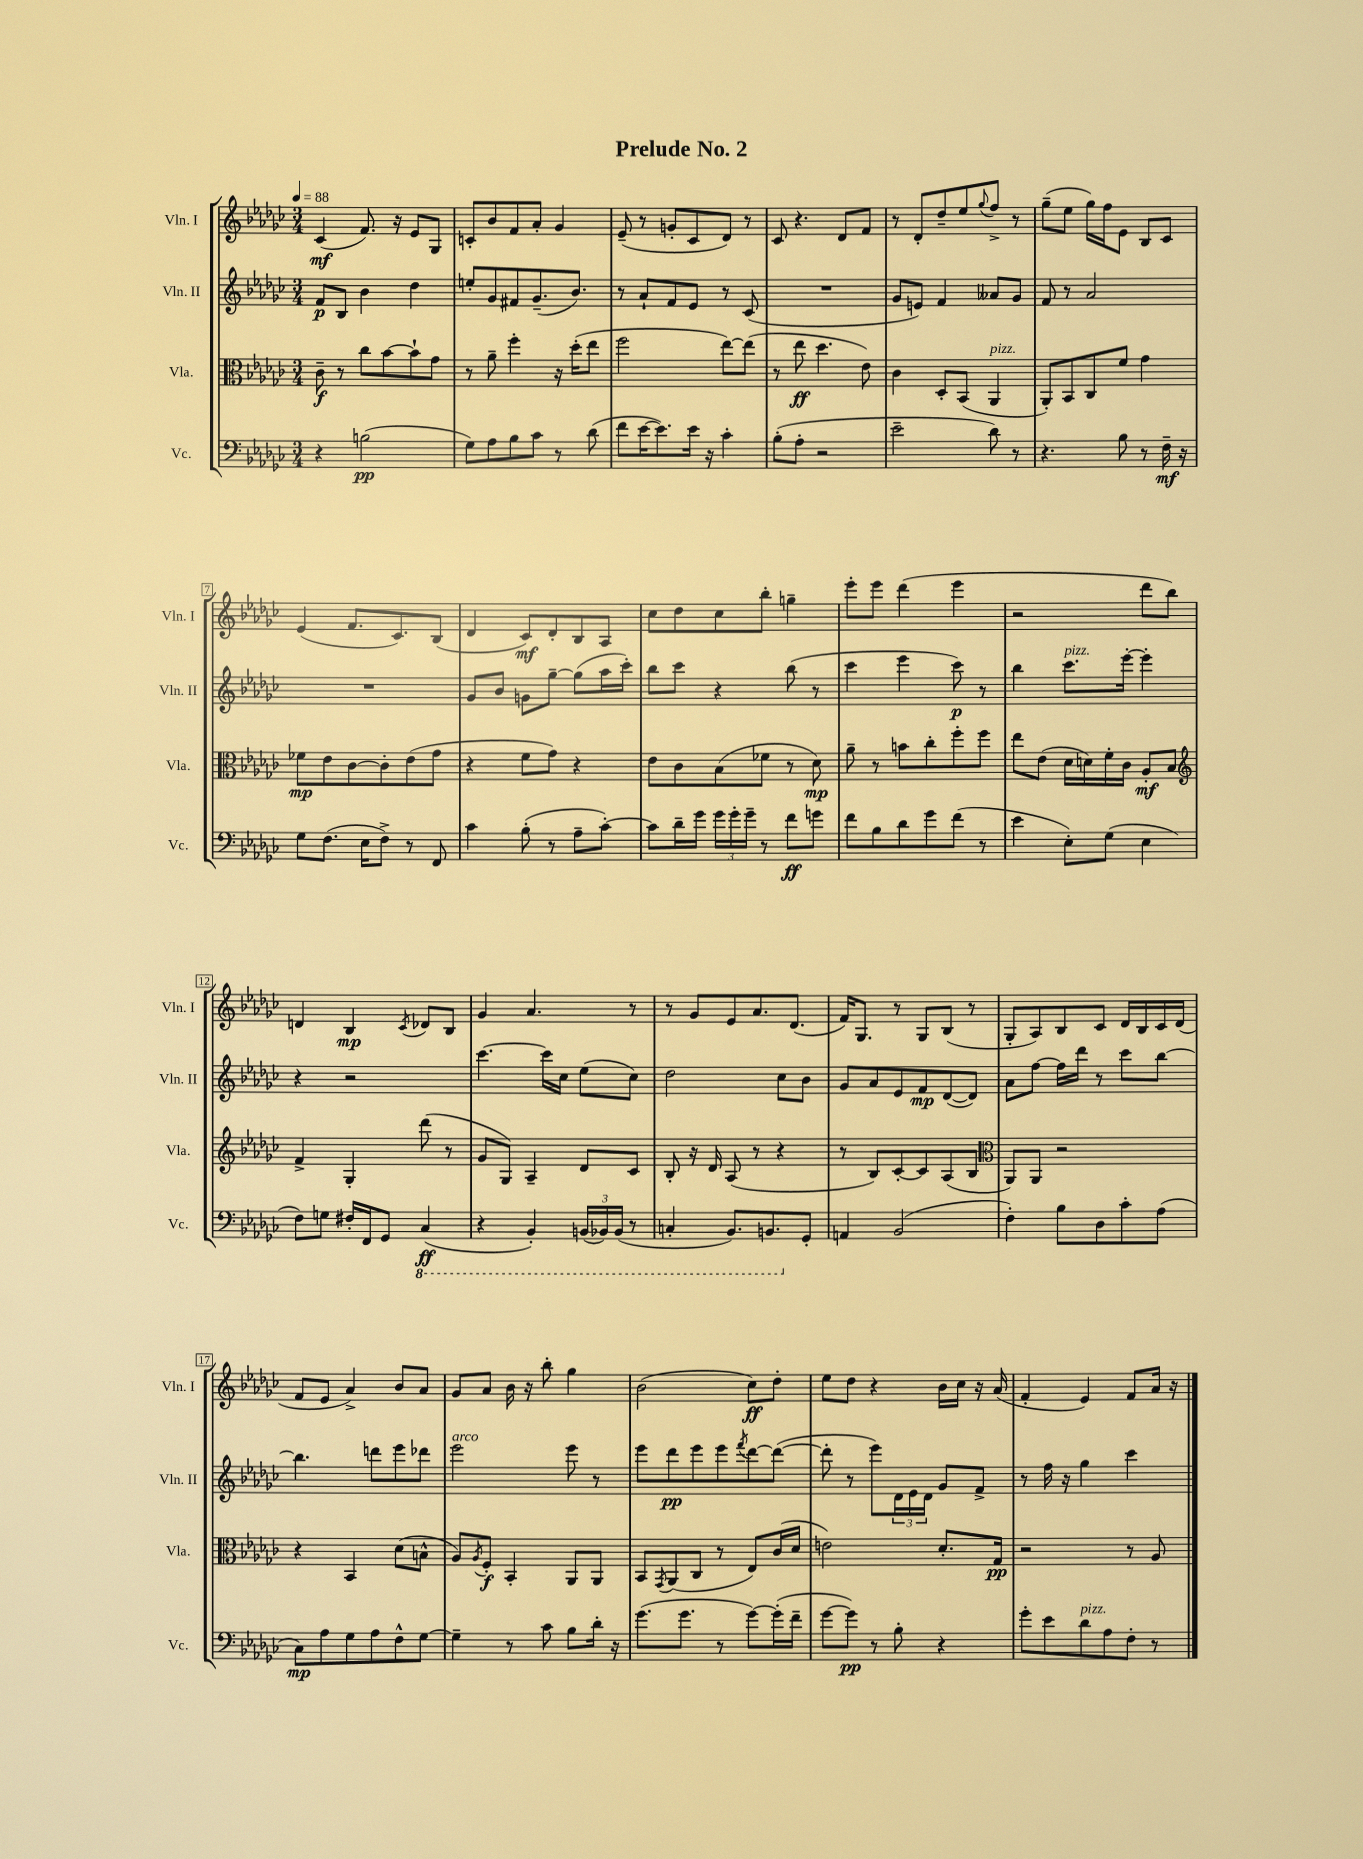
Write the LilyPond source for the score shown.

\header { title = "Prelude No. 2" }
<<
\new StaffGroup <<
\new Staff = "s0" \with { instrumentName = "Vln. I" shortInstrumentName = "Vln. I" } {
    \clef treble \key ges \major \numericTimeSignature \time 3/4 \tempo 4 = 88
    ces'4\mf( f'8.) r16 ees'8 ges8 |
    c'8-. bes'8 f'8 aes'8-. ges'4 |
    ees'8--( r8 g'8-. ces'8 des'8) r8 |
    ces'8 r4. des'8 f'8 |
    r8 des'8-. des''8-- ees''8 \appoggiatura { ges''8 } f''8-> r8 |
    ges''8--( ees''8 ges''16) f''16 ees'8 bes8 ces'8 |
    ees'4( f'8. ces'8.) bes8( |
    des'4 ces'8\mf) des'8-. bes8 aes8 |
    ces''8 des''8 ces''8 bes''8-. g''4-- |
    ees'''8-. ees'''8 des'''4( ees'''4 |
    r2 des'''8 bes''8) |
    d'4 bes4\mp \acciaccatura { ces'8 } des'8 bes8 |
    ges'4 aes'4. r8 |
    r8 ges'8 ees'8 aes'8. des'8.( |
    f'16) ges8. r8 ges8 bes8( r8 |
    ges8-. aes8) bes8 ces'8 des'16 bes16 ces'16 des'16( |
    f'8 ees'8 aes'4->) bes'8 aes'8 |
    ges'8 aes'8 bes'16 r16 bes''8-. ges''4 |
    bes'2( ces''8\ff) des''8-. |
    ees''8 des''8 r4 bes'16 ces''16 r16 aes'16( |
    f'4-. ees'4) f'8 aes'16 r16 \bar "|." |
}
\new Staff = "s1" \with { instrumentName = "Vln. II" shortInstrumentName = "Vln. II" } {
    \clef treble \key ges \major \numericTimeSignature \time 3/4
    f'8\p bes8 bes'4 des''4 |
    e''8-. ges'8 fis'8 ges'8.--( bes'8.) |
    r8 aes'8-! f'8 ees'8 r8 ces'8( |
    R2. |
    ges'8 e'8) f'4 aeses'8 ges'8 |
    f'8 r8 aes'2 |
    R2. |
    ges'8 bes'8 g'8 ges''8~-- ges''8( aes''16 ces'''16-.) |
    bes''8 ces'''8 r4 bes''8( r8 |
    ces'''4 ees'''4 ces'''8\p) r8 |
    bes''4 ces'''8.^\markup { \italic "pizz." } ees'''16~-. ees'''4-. |
    r4 r2 |
    ces'''4.~ ces'''16 ces''16 ees''8( ces''8) |
    des''2 ces''8 bes'8 |
    ges'8 aes'8 ees'8 f'8\mp des'8~( des'8) |
    aes'8 f''8~ f''16 des'''16 r8 ces'''8 bes''8~ |
    bes''4. d'''8 ees'''8 des'''8 |
    ees'''2^\markup { \italic "arco" } ees'''8 r8 |
    ees'''8 des'''8\pp ees'''8 ees'''8 \acciaccatura { f'''8 } des'''8~ des'''8~( |
    des'''8-. r8 ees'''8) \tuplet 3/2 { des'16 ees'16 des'16 } ges'8 f'8-> |
    r8 f''16 r16 ges''4 ces'''4 \bar "|." |
}
\new Staff = "s2" \with { instrumentName = "Vla." shortInstrumentName = "Vla." } {
    \clef alto \key ges \major \numericTimeSignature \time 3/4
    ces'8--\f r8 ces''8 bes'8~ bes'8-! ges'8 |
    r8 aes'8-- f''4-. r16 des''16-.( ees''8 |
    f''2 ees''8~) ees''8( |
    r8 ees''8\ff des''4. ees'8) |
    ces'4 des8-. bes,8( aes,4^\markup { \italic "pizz." } |
    aes,8-.) bes,8 ces8 f'8 ges'4 |
    fes'8\mp ees'8 ces'8~ ces'8-. ees'8( ges'8 |
    r4 f'8 ges'8) r4 |
    ees'8 ces'8 bes8( fes'8 r8 des'8\mp) |
    aes'8-- r8 b'8 ces''8-. f''8-. f''8 |
    ees''8 ees'8( des'16 d'16) f'16-. ces'16 aes8-.\mf bes8 |
    \clef treble f'4-> ges4-. des'''8( r8 |
    ges'8 ges8) aes4-- des'8 ces'8 |
    bes8-. r16 des'16 aes8( r8 r4 |
    r8 bes8) ces'8~-. ces'8 aes8( bes8 |
    \clef alto aes,8) aes,8 r2 |
    r4 bes,4 des'8( b8-^ |
    aes8) \acciaccatura { aes8 } f8-.\f bes,4-. aes,8 aes,8 |
    bes,8 \acciaccatura { ges,8 } aes,8( ces8 r8 ees8) ces'16( des'16 |
    e'2) des'8.-. ges16\pp |
    r2 r8 aes8 \bar "|." |
}
\new Staff = "s3" \with { instrumentName = "Vc." shortInstrumentName = "Vc." } {
    \clef bass \key ges \major \numericTimeSignature \time 3/4
    r4 b2\pp( |
    ges8) aes8 bes8 ces'8 r8 des'8( |
    f'8 ees'16~ ees'8.) ees'16 r16 ces'4-. |
    bes8-.( aes8-. r2 |
    ees'2-- des'8) r8 |
    r4. bes8 r8 f16--\mf r16 |
    ges8 f8.( ees16 f8->) r8 f,8 |
    ces'4 bes8-.( r8 aes8-- ces'8~-.) |
    ces'8 des'16-- ges'16 \tuplet 3/2 { ges'16 ges'16-. ges'16-- } r8 f'8\ff g'8 |
    f'8 bes8 des'8 ges'8 f'8( r8 |
    ees'4 ees8-.) ges8( ees4 |
    f8) g8 fis16-. f,16 ges,8 \ottava #-1 ces,4\ff( |
    r4 bes,,4-.) \tuplet 3/2 { b,,16( bes,,16) bes,,16( } r8 |
    c,4-. bes,,8.) b,,8. \ottava #0 ges,8-. |
    a,4 bes,2( |
    f4-.) bes8 des8 ces'8-. aes8( |
    ces8\mp) aes8 ges8 aes8 f8-^ ges8~ |
    ges4-- r8 ces'8 bes8 des'16-. r16 |
    ges'8.( ges'8. r8 ges'8~) ges'16-.( f'16-- |
    ges'8~ ges'8\pp) r8 bes8-. r4 |
    ges'8-. ees'8 des'8^\markup { \italic "pizz." } aes8 f8-. r8 \bar "|." |
}
>>
>>
\layout { \context { \Score \override BarNumber.stencil = #(make-stencil-boxer 0.1 0.3 ly:text-interface::print) } }
